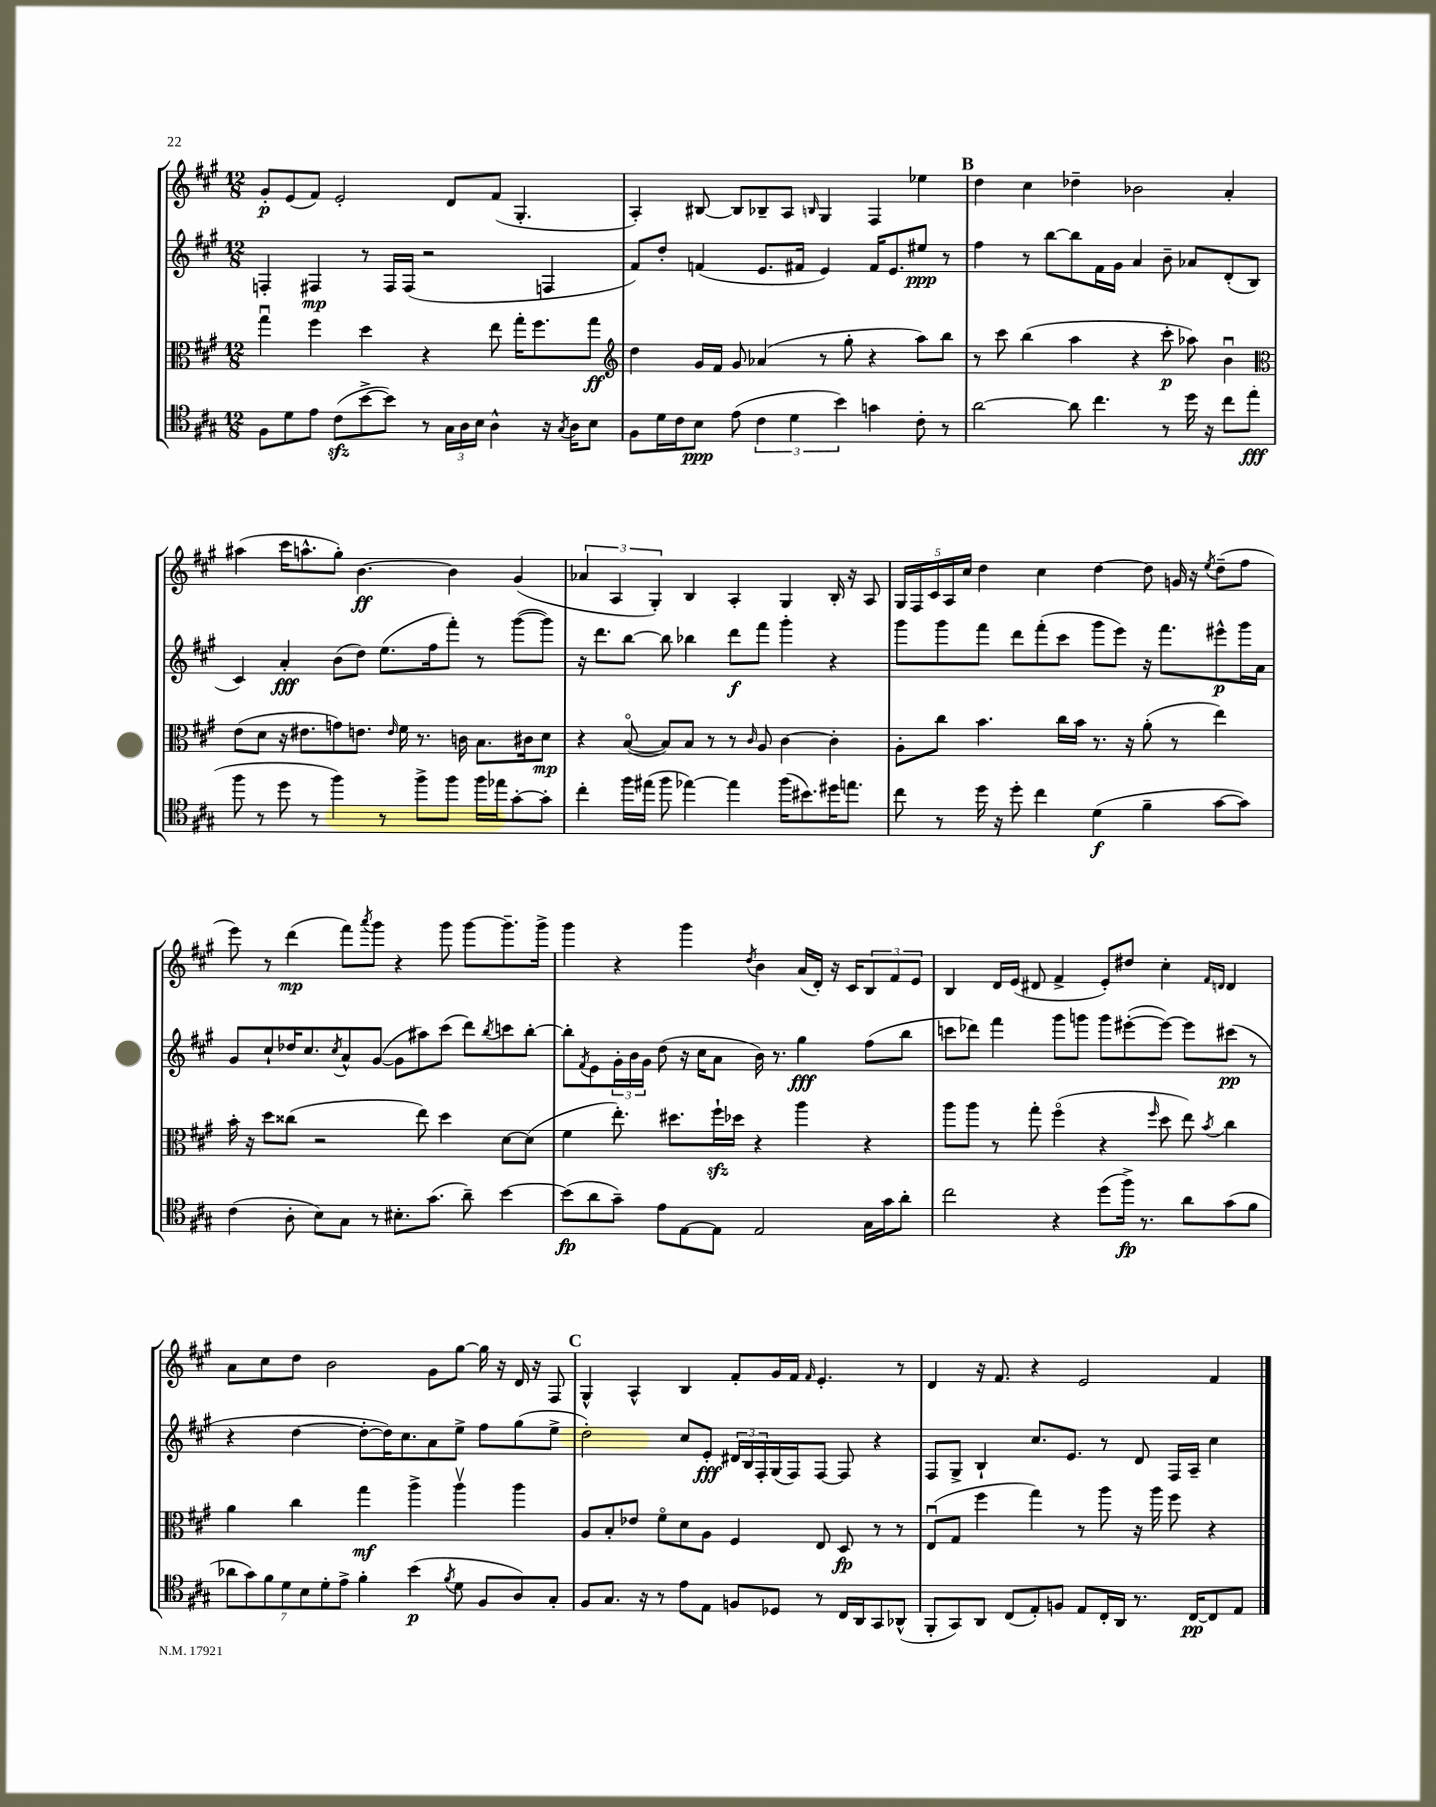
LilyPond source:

<<
\new StaffGroup <<
\new Staff = "s0" {
    \clef treble \key a \major \numericTimeSignature \time 12/8
    gis'8-.\p e'8( fis'8) e'2-. d'8 fis'8( gis4.-. |
    a4-.) bis8~ bis8 bes8-- a8 \grace { b16 } gis4 fis4 ees''4 |
    \mark \markup { \bold "B" } d''4 cis''4 des''4-- bes'2 a'4-. |
    ais''4( cis'''16 a''8.-^ gis''8-.) b'4.~\ff b'4 gis'4( |
    \tuplet 3/2 { aes'4 a4 gis4-.) } b4 a4-. gis4 b16-. r16 a8 |
    \tuplet 5/4 { gis16 fis16 cis'16 a16 cis''16 } d''4 cis''4 d''4~ d''8 g'16 r16 \acciaccatura { e''8 } d''8--( fis''8 |
    e'''8) r8 d'''4\mp( fis'''8) \acciaccatura { a'''8 } gis'''8 r4 gis'''8 gis'''8~ gis'''8.-- gis'''16-> |
    gis'''4 r4 gis'''4 \acciaccatura { d''8 } b'4 a'16( d'16-.) r16 cis'16 \tuplet 3/2 { b8 fis'8 e'8 } |
    b4 d'16 e'16( dis'8 fis'4-> e'8-.) dis''8 cis''4-. \grace { fis'16 d'16 } d'4 |
    a'8 cis''8 d''8 b'2 gis'8 gis''8~ gis''16 r16 d'16 r16 fis8 |
    \mark \markup { \bold "C" } gis4-^ a4-^ b4 fis'8-. gis'16 fis'16 \grace { fis'16 } e'4.-. r8 |
    d'4 r16 fis'8. r4 e'2 fis'4 \bar "|." |
}
\new Staff = "s1" {
    \clef treble \key a \major \numericTimeSignature \time 12/8
    f4-. fis4\mp r8 fis16 fis16( r2 f4 |
    fis'8) d''8-. f'4( e'8. fis'16 e'4) fis'16 e'8. eis''8\ppp r8 |
    \mark \markup { \bold "B" } fis''4 r8 b''8~ b''8 fis'16 gis'16 a'4 b'8-- aes'8 d'8-.( b8 |
    cis'4) a'4-.\fff b'8( d''8) e''8.( fis''16 fis'''8-.) r8 gis'''8~( gis'''8) |
    r16 d'''8. b''8~ b''8 bes''4 d'''8\f fis'''8 gis'''4-. r4 |
    gis'''8 gis'''8 fis'''8 d'''8 fis'''8-.( cis'''8 gis'''8 e'''8) r16 fis'''8. eis'''8-^\p gis'''16 a'16 |
    gis'8 cis''8-! des''16 cis''8. \acciaccatura { cis''8 } a'8-^ gis'8~( gis'8 ais''8) cis'''8( d'''8) \acciaccatura { b''8 } c'''8 b''8~-. |
    b''8-. \acciaccatura { fis'8 } e'8 \tuplet 3/2 { gis'16-. b'16 gis'16 } d''8( r16 cis''16 a'8 b'16) r8. gis''4\fff fis''8( b''8 |
    c'''8 des'''8) fis'''4 gis'''8 g'''8 g'''8 eis'''8~-.( eis'''8~) eis'''8 cis'''8\pp( r8 |
    r4 d''4~ d''8~-. d''16) cis''8. a'8 e''8-> fis''8 gis''8( e''8-> |
    \mark \markup { \bold "C" } d''2-.) cis''8 e'8-.\fff \tuplet 3/2 { dis'16 b16 fis16-. } gis16( fis16) fis8~ fis8 r4 |
    fis8 gis8-> b4-! cis''8. e'8. r8 d'8 fis16 a16-- cis''4 \bar "|." |
}
\new Staff = "s2" {
    \clef alto \key a \major \numericTimeSignature \time 12/8
    gis''4\downbow fis''4 d''4 r4 e''8 gis''16-. fis''8. gis''8\ff |
    \clef treble d''4 gis'16 fis'16 gis'8 aes'4( r8 gis''8-. r4 a''8) b''8 |
    \mark \markup { \bold "B" } r8 cis'''8 b''4( a''4 r4 cis'''8-.\p aes''8) b'4\downbow |
    \clef alto e'8( d'8 r16 eis'8. g'8) e'8. \grace { e'16 } fis'16 r8. c'16 b8. cis'16 d'8\mp |
    r4 b8~\flageolet( b8) b8 r8 r8 \grace { cis'16 } a8 cis'4~ cis'4-. |
    a8-. cis''8 b'4. cis''16 b'16 r8. r16 a'8-.( r8 e''4) |
    b'16-. r16 d''8 cisis''8( r2 e''8) d''4 d'8~ d'8( |
    fis'4 e''8.-.) dis''8. fis''16-!\sfz des''16 r4 a''4 r4 |
    a''8 a''8 r8 gis''8-. fis''4\flageolet( r4 \grace { fis''16 } d''8 e''8) \acciaccatura { b'8 } cis''4 |
    a'4 cis''4 gis''4\mf a''4-> a''4\upbow a''4 |
    \mark \markup { \bold "C" } a8 b8-. ees'8 fis'8\flageolet d'8 a8 fis4 e8 d8\fp r8 r8 |
    e8\downbow( gis8 fis''4 gis''4) r8 a''8 r16 a''16 fis''8 r4 \bar "|." |
}
\new Staff = "s3" {
    \clef tenor \key a \major \numericTimeSignature \time 12/8
    fis8 d'8 e'8 cis'8\sfz( b'8~-> b'8) r8 \tuplet 3/2 { gis16 a16 b16 } a4-^ r16 \acciaccatura { gis8 } a16 b8 |
    fis8 d'16 cis'16 b8\ppp e'8( \tuplet 3/2 { cis'4 d'4 b'4) } g'4 cis'8-. r8 |
    \mark \markup { \bold "B" } a'2~ a'8 cis''4. r8 d''16 r16 cis''8 e''8\fff( |
    fis''8 r8 d''8 r8 fis''4) r8 fis''8-> fis''8 fis''16 ees''16 gis'8~-. gis'8-. |
    cis''4-. fis''16 eis''16( fis''8 ees''4~) ees''4 fis''16( bis'8.) dis''16 e''8. |
    cis''8 r8 d''16 r16 d''8-. cis''4 d'4\f( fis'4-- gis'8~ gis'8) |
    cis'4( a8-. b8) gis8 r8 bis8.-. gis'8.( a'8--) b'4~ |
    b'8\fp( a'8 gis'8--) e'8 e8~ e8 e2 gis16 gis'16 a'8-. |
    cis''2 r4 d''8( fis''16->\fp) r8. a'8 gis'8( fis'8 |
    \tuplet 7/4 { aes'8 gis'8) fis'8 d'8 b8 d'8-. e'8-> } fis'4-. b'4\p( \acciaccatura { fis'8 } d'8 fis8 a8) gis8-. |
    \mark \markup { \bold "C" } fis8 gis8. r16 r8 e'8 e8 f8 des8 r8 cis16 a,16 gis,8 aes,8-^( |
    fis,8-. gis,8) a,8 cis8( e8-.) f8 e8 cis16-. a,16 r8. cis16~\pp cis8 e8 \bar "|." |
}
>>
>>
\layout { \context { \Score \remove "Bar_number_engraver" } }
